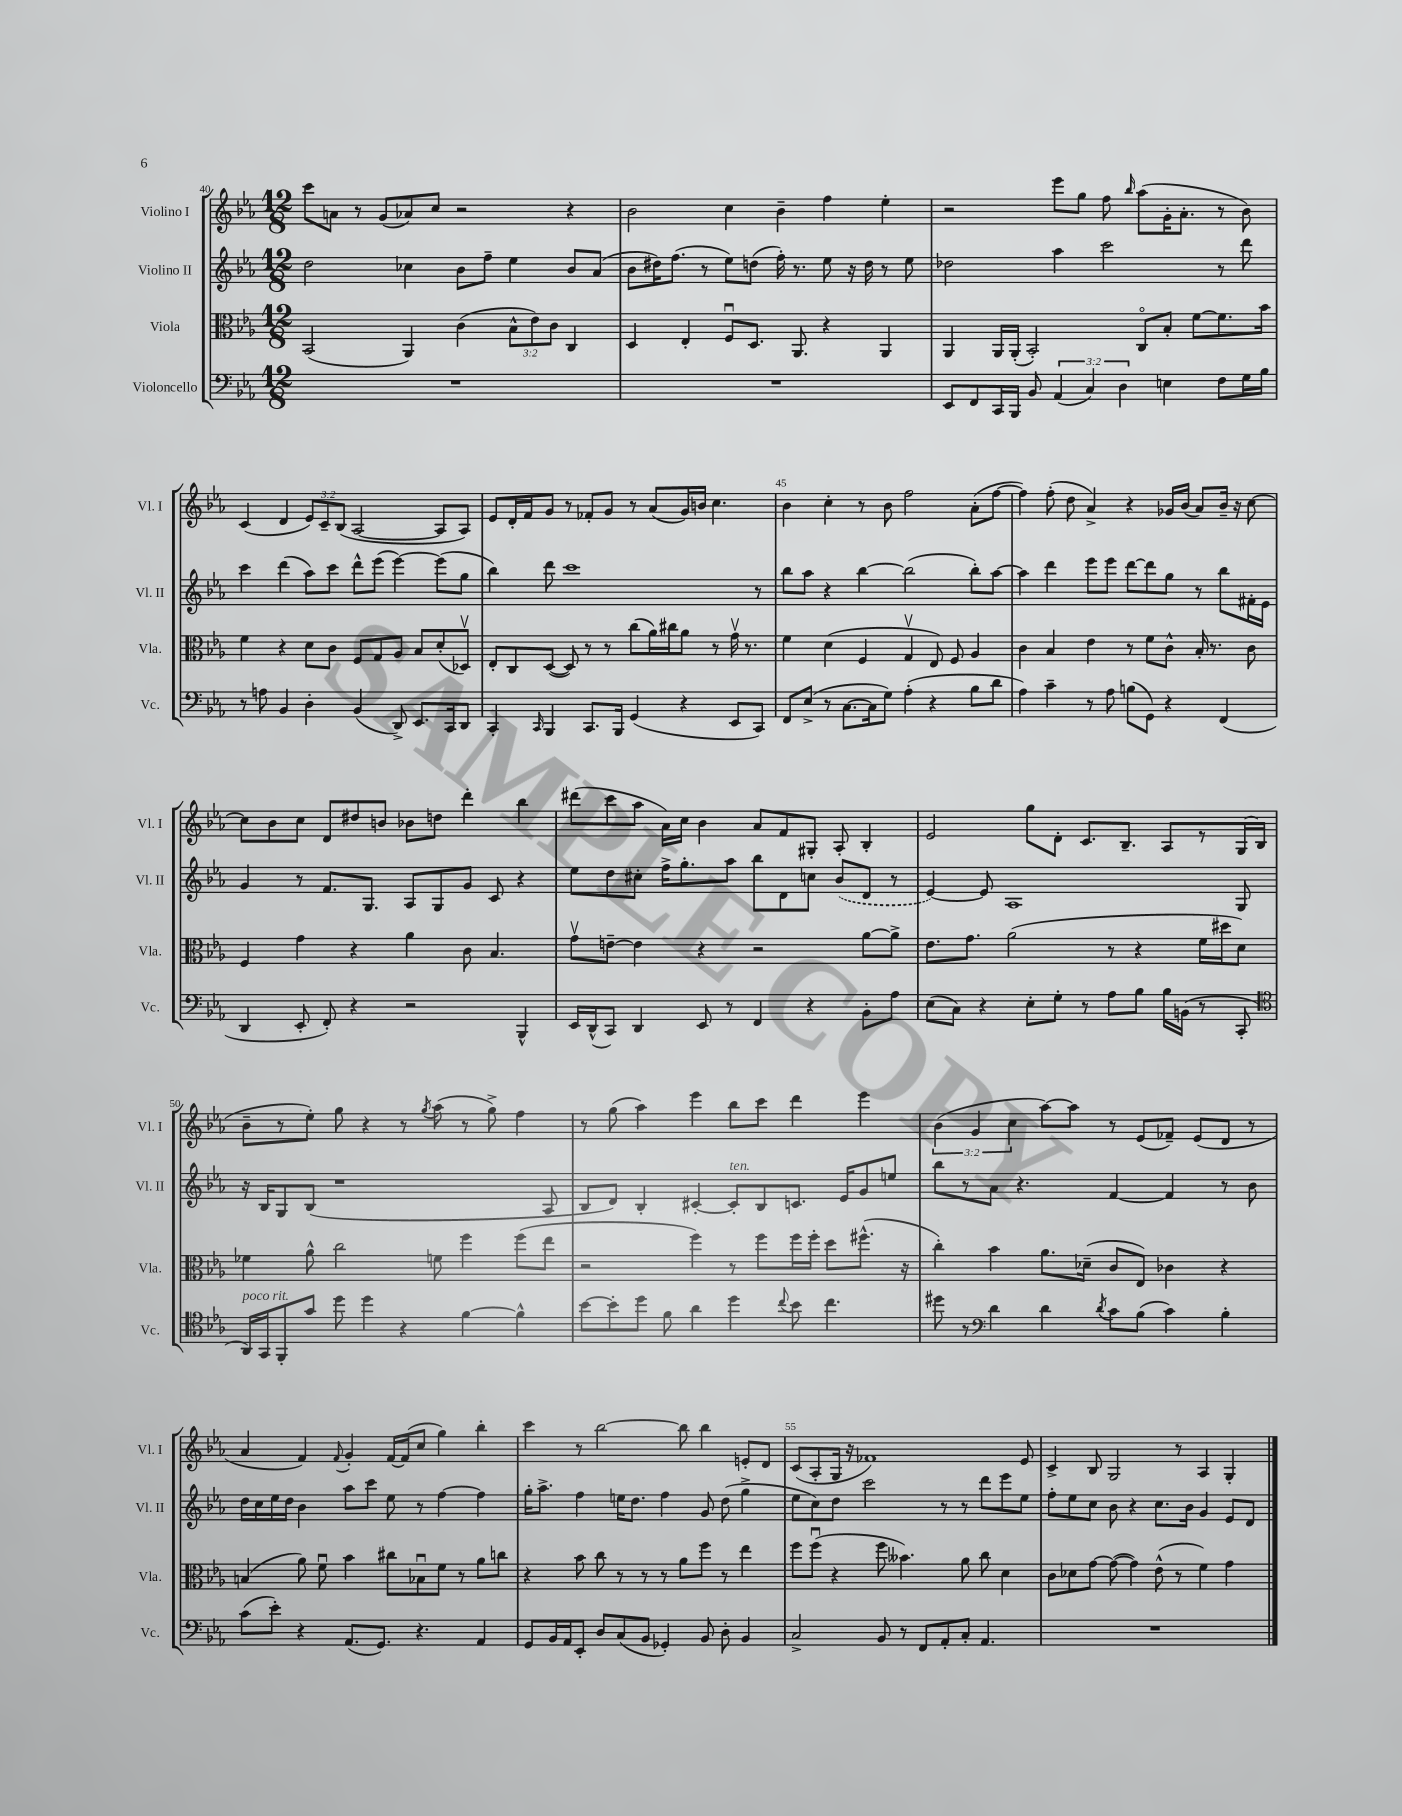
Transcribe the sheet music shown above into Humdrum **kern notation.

**kern	**kern	**kern	**kern
*staff4	*staff3	*staff2	*staff1
*clefF4	*clefC3	*clefG2	*clefG2
*k[b-e-a-]	*k[b-e-a-]	*k[b-e-a-]	*k[b-e-a-]
*M12/8	*M12/8	*M12/8	*M12/8
1.r	(2BB-	2dd	8ccc
.	.	.	8a
.	.	.	8r
.	.	.	(8g
.	4AA-)	4cc-	8a-)
.	.	.	8cc
.	(4c	8b-	2r
.	.	8ff~	.
.	12B-^^	4ee-	.
.	12e-)	.	.
.	12c	.	.
.	4C	8b-	4r
.	.	(8a-	.
=	=	=	=
1.r	4D	8b-	2b-
.	.	16dd#)	.
.	.	(8.ff	.
.	4E-'	.	.
.	.	8r	.
.	8Fu	8ee-)	4cc
.	8.D	(8dd	.
.	.	16ff')	4b-~
.	8.AA-	8.r	.
.	4r	8ee-	4ff
.	.	16r	.
.	.	16dd	.
.	4AA-	8r	4ee-'
.	.	8ee-	.
=	=	=	=
8EE-	4AA-	2dd-	2r
8FF	.	.	.
16CC	16AA-	.	.
16BBB-	(16AA-'	.	.
8BB-	2BB-')	.	.
(6AA-	.	4aa-	8eee-
.	.	.	8gg
6C)	.	.	.
.	.	2ccc	8ff
6D	.	.	.
.	.	.	16qqbb-
.	8Co	.	(8aa-
4E	8B-'	.	16g'
.	.	.	8.a-'
.	[8f	.	.
8F	8.f]	8r	8r
16G	.	8ddd	8b-)
16B-	16b-	.	.
=	=	=	=
8r	4f	4ccc	(4c
8A	.	.	.
4BB-	4r	(4ddd	4d
4D'	8d	8aa-)	12e-)
.	.	.	12c~
.	8c	8ccc	.
.	.	.	(12B-
(4BB-	8F	8ddd^^	[2A-
.	8G	(8eee-	.
8DD^)	8A-	[4eee-)	.
8.EE-	8B-	.	.
.	(8d'	(8eee-]	8A-]
16CC	.	.	.
8DD	8D-v)	8gg	8A-)
=	=	=	=
4CC'	8E-'	4bb-)	8e-
.	8C	.	16d'
.	.	.	16f
16qqCC	.	.	.
4BBB-	([8D	8ddd	8g
.	8D])	1ccc	8r
8.CC	8r	.	8f-'
.	8r	.	8g
16BBB-	.	.	.
(4GG	(8cc	.	8r
.	16a-)	.	(8a-
.	16cc#	.	.
4r	8a-	.	16g)
.	.	.	16b
.	8r	.	4.cc
8EE-	16gv	.	.
.	8.r	.	.
8CC)	.	8r	.
=	=	=	=
8FF	4f	8bb-	4b-
(8E-^	.	8aa-	.
8r	(4d	4r	4cc'
[8.C	.	.	.
.	4F	[4bb-	8r
16C]	.	.	.
8G)	.	.	8b-
(4A-'	4Gv	(2bb-]	2ff
4r	8E-)	.	.
.	8F	.	.
8B-	4A-	8bb-')	(8a-'
8d	.	[8aa-	[8ff
=	=	=	=
4A-)	4c	4aa-]	4ff])
4c~	4B-	4ddd	(8ff'
.	.	.	8dd
8r	4e-	8eee-	4a-^)
8A-	.	8eee-	.
(8B	8r	[8ddd	4r
8GG)	8f	8ddd]	.
4r	8c^^	8gg	16g-
.	.	.	(16b-
.	16B-'	8r	8a-)
.	8.r	.	.
(4FF	.	8bb-	16b-~
.	.	.	16r
.	8c	16f#'	[8cc
.	.	16e-	.
=	=	=	=
4DD	4F	4g	8cc]
.	.	.	8b-
8EE-'	4g	8r	8cc
8FF')	.	8.f	8d
4r	4r	.	8dd#
.	.	8.G	.
.	.	.	8b
2r	4a-	8A-	8b-
.	.	8G	8dd
.	8c	8g	4ddd'
.	4.B-	8c	.
4BBB-^^	.	4r	4bb-
=	=	=	=
16EE-	8gv	8ee-	(8ddd#
(16DD^^	.	.	.
8CC)	[8e~	8dd	8ccc
4DD	4e]	8cc#'	8aa-
.	.	16ff^	16a-)
.	.	8.gg'	16cc
8EE-	4r	.	4b-
8r	.	8aa-	.
4FF	2r	8bb-	8a-
.	.	8d	8f
4r	.	8cc	8G#'
.	.	(8b-	8A-'
8BB-'	[8a-	8d	4B-'
8A-	8a-^]	8r	.
=	=	=	=
(8E-	8.e-	[4e-)	2e-
8C)	.	.	.
.	8.g	.	.
4r	.	8e-]	.
.	(2a-	1A-	.
8E-'	.	.	8gg
8G'	.	.	8d'
8r	.	.	8.c
8A-	8r	.	.
.	.	.	8.B-~
8B-	4r	.	.
16B-	.	.	8A-
(16BB	.	.	.
8r	16f	.	8r
.	16dd#	.	.
8CC'	8d)	8G	(16G
.	.	.	16B-
=	=	=	=
*clefC4	*	*	*
16AA-)	4f-	16r	8b-~
16GG	.	16B-	.
8FF'	.	8G	8r
8g	8a-^^	(8B-	8ee-')
8dd	2cc	1r	8gg
4dd	.	.	4r
4r	.	.	8r
.	.	.	8qgg
.	8f	.	(8aa-
[4f	4ff	.	8r
.	.	.	8gg^)
4f^^]	(8ff	.	4ff
.	8ee-	8A-	.
=	=	=	=
[8b-	2r	8B-	8r
8b-']	.	8d)	(8gg
8dd	.	4B-'	4aa-)
8f	.	.	.
4a-	4ff)	[4c#'	4eee-
4dd	8r	8c#']	8bb-
.	8ff	8B-	8ccc
8qqcc	.	.	.
8b-	16ff	8.c	4ddd
.	16ff'	.	.
4.cc	8dd	.	.
.	.	16e-	.
.	(8.ff#^^	8g	4eee-
.	.	8ee	.
.	16r	.	.
=	=	=	=
8dd#	4cc')	8bb-	(6b-
8r	.	8r	.
.	.	.	6g
*clefF4	*	*	*
4d	4b-	8a-	.
.	.	.	6cc
.	.	4.r	.
4d	8.a-	.	[8aa-)
.	.	.	8aa-]
.	(16d-~	.	.
8qd	.	.	.
8c	8c	[4f	8r
(8B-	8E-)	.	(8e-
4c)	4c-	4f]	8f-~)
.	.	.	(8e-
4B-'	4r	8r	8d
.	.	8b-	8r
=	=	=	=
(8c	(4B	16dd	4a-
.	.	16cc	.
8e-')	.	16ee-	.
.	.	16dd	.
4r	8a-)	4b-	4f)
.	8fu	.	.
.	.	.	8qqf
(8.AA-	4b-	8aa-	4g'
.	.	8ccc	.
8.GG)	.	.	.
.	8cc#	8ee-	[16f
.	.	.	(16f]
4.r	8B-u	8r	8cc
.	8f	[4ff	4gg)
.	8r	.	.
4AA-	8a-	4ff]	4bb-'
.	8cc	.	.
=	=	=	=
8GG	4r	16gg'	4ccc
.	.	8.aa-^	.
16BB-	.	.	.
16AA-	.	.	.
8EE-'	8b-	4ff	8r
8D	8cc	.	[2bb-
(8C	8r	16ee	.
.	.	8.dd	.
8BB-	8r	.	.
4GG-')	8r	4ff	.
.	8a-	.	8bb-]
8BB-	8ff	8g	4bb-
8D'	8r	(8dd	.
4BB-	4ee-	4gg^	8e'
.	.	.	8d
=	=	=	=
2C^	8ff	8ee-	(8c
.	(8ffu	8cc)	8A-'
.	4r	8dd	16G
.	.	.	16r
.	.	2ccc	1f-)
8BB-	8ff	.	.
8r	4.b--)	.	.
8FF	.	.	.
8AA-'	.	8r	.
8C'	8a-	8r	.
4.AA-	8cc	8ddd	.
.	4d	8eee-	.
.	.	8ee-	8e-
=	=	=	=
1.r	8c	8ff'	4c^
.	8d-	8ee-	.
.	[8g	8cc	8B-
.	(8g_	8b-	2G
.	4g])	4r	.
.	(8e-^^	8.cc	.
.	8r	.	8r
.	.	16b-	.
.	4f)	4g	4A-
.	4g	8e-	4G'
.	.	8d	.
==	==	==	==
*-	*-	*-	*-
